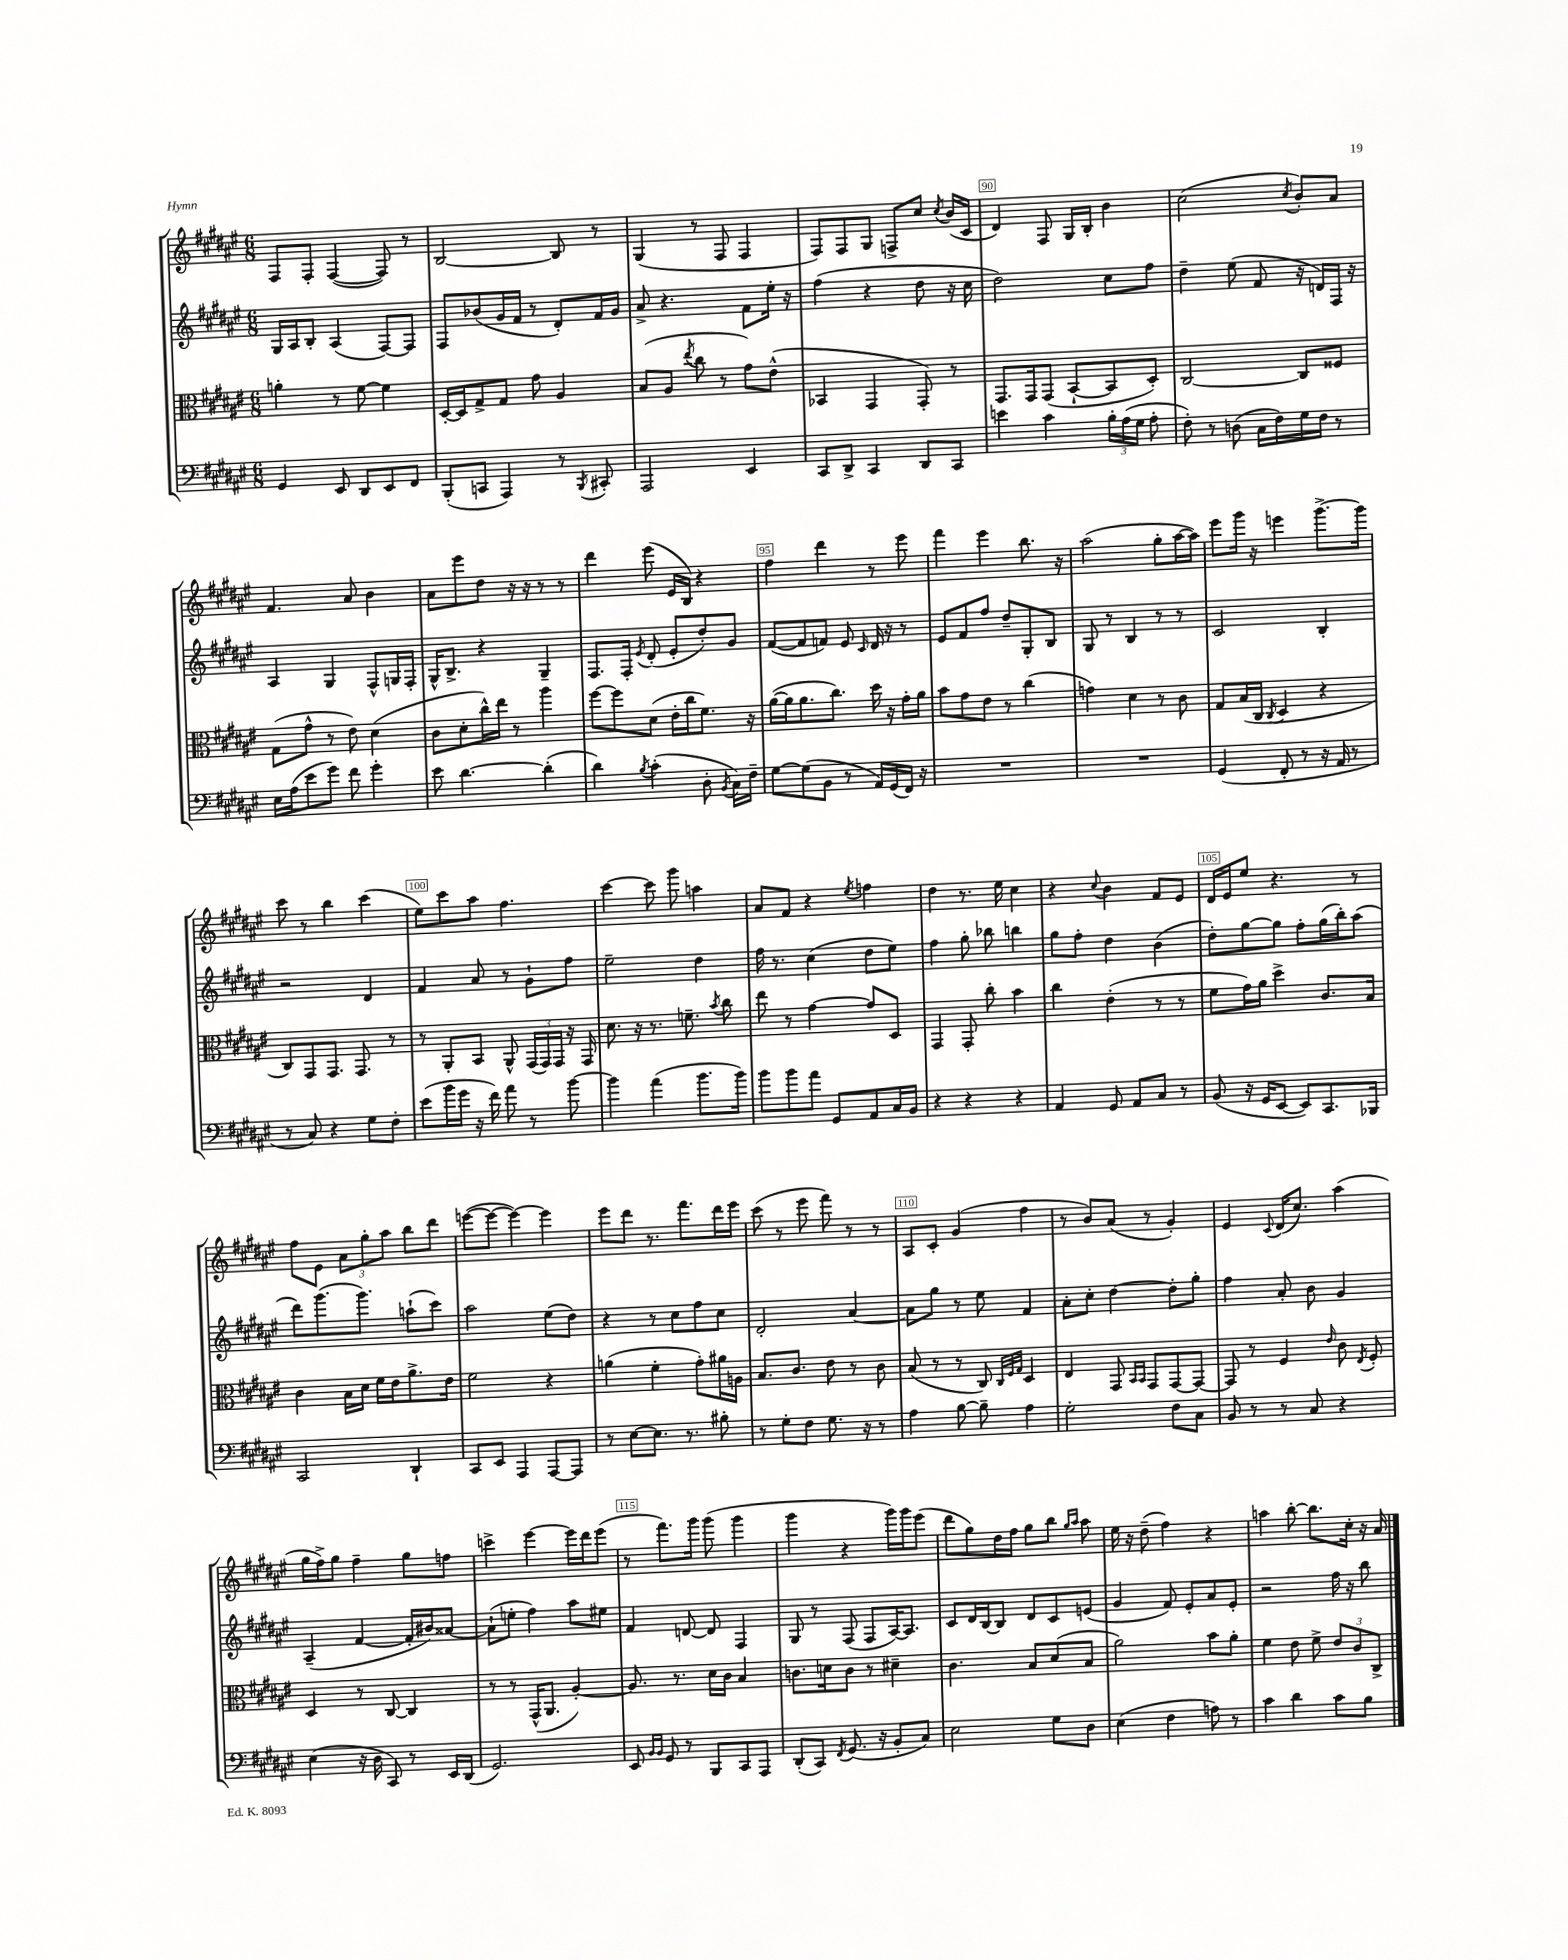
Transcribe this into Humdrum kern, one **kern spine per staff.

**kern	**kern	**kern	**kern
*staff4	*staff3	*staff2	*staff1
*clefF4	*clefC3	*clefG2	*clefG2
*k[f#c#g#d#a#e#]	*k[f#c#g#d#a#e#]	*k[f#c#g#d#a#e#]	*k[f#c#g#d#a#e#]
*M6/8	*M6/8	*M6/8	*M6/8
4GG#/	4a'\	16G#/LL	8F#/L
.	.	16A#/J	.
.	.	8B'/J	8F#'/J
8EE#/	8r	(4A#/	([4F#/
8DD#/L	[8f#\	.	.
8EE#/	4f#\]	[8F#/L)	8F#/])
8FF#/J	.	8F#/]J	8r
=	=	=	=
(8BBB'/L	[16D#'/LL	8F#/L	[2B/
.	16D#/]J	.	.
8CC/J	8G#^/	(8b-/	.
4AAA#/)	8G#/J	16g#/L	.
.	.	16f#/JJ	.
.	8g#\	8r	.
8r	4A#/	8d#'/L)	8B/]
8qBBB/	.	.	.
8CC#'/	.	16f#/L	8r
.	.	16g#/JJ	.
=	=	=	=
2AAA#/	(8B/L	8a#^/	(4G#/
.	8A#/J	4.r	.
.	8qee#/	.	.
.	8cc#\	.	8r
.	8r	.	8F#/
4EE#/	8g#\L)	8f#\L	4F#/
.	(8e#^^\J	16ee#'\Jk	.
.	.	16r	.
=	=	=	=
8CC#/L	4BB-/	(4ff#\	8F#/L)
8DD#^/J	.	.	8F#/
4CC#/	4GG#/	4r	8G#/J
.	.	.	8F^/L
8DD#/L	8GG#'/)	8dd#\	8cc#/J
.	.	.	8qcc#/
8CC#/J	8r	16r	(16b/LL
.	.	16cc#\	16c#/JJ
=	=	=	=
4e\	8.GG#/L	2dd#\)	4d#/)
.	16GG#/k	.	.
4c#\	(8GG#/J	.	8F#/
.	[8BB`/L	.	16G#/LL
.	.	.	16B'/JJ
24B'\LL	8BB/]	8cc#\L	4b\
(24A#\	.	.	.
24G#\JJ	.	.	.
8A#'\	8D#'/J)	8ff#\J	.
=	=	=	=
8F#'\)	[2C#/	4dd#~\	(2cc#\
8r	.	.	.
(8D\	.	(8ee#\	.
16C#\LL	.	8f#/	.
16F#\)	.	.	.
.	.	.	8qcc#/
16G#\	8C#/]L	16r	8b'/L)
16F#\JJ	.	16d/LL)	.
8r	8F##/J	16F#/JJ	8a#/J
.	.	16r	.
=	=	=	=
16E#\LL	(8G#\L	4A#/	4.f#/
(16A#\J	.	.	.
8e#\	8g#^^\J	.	.
8g#\J)	8r	4G#/	.
8f#\	8e#\)	.	8a#/
4g#'\	(4d#\	8F#^^/L	4b\
.	.	16G/L	.
.	.	16F#'/JJ	.
=	=	=	=
8e#\	8c#\L	16G#^^/LK	8a#\L
.	.	8.B^/J	.
[4.d#\	8d#'\	.	8eee#\
.	16cc#^^\L)	4r	8dd#\J
.	16ee#\JJ	.	.
.	8r	.	16r
.	.	.	16r
(4d#'\]	4aa#\	4G#~/	8r
.	.	.	8r
=	=	=	=
4d#\)	[8ff#\L	8.F#/L	4ddd#\
.	8ff#\]	.	.
.	.	16F#'/Jk	.
8qB/	.	8qe#/	.
(4c#'\	(8d#\J	(8d#'/	(8eee#\
.	16e#'\LL	8e#'/L	16e#/LL
.	16cc#\J	.	16B/JJ)
8D#'\	8.f#\J)	8dd#'/)	4r
8qBB/	.	.	.
16C#\LL)	.	8g#/J	.
16F#~\JJ	16r	.	.
=	=	=	=
[8G#\L	([16a#\LL	([8f#/L	4ff#\
.	16a#\]J	.	.
(8G#\]	8.a#\	8f#/]	.
8BB\J	.	8f/J)	4ddd#\
.	8.cc#\J)	.	.
8r	.	8e#/	.
.	.	16qqc#/	.
16AA#/LL)	16dd#\	16d#/	8r
(16GG#/	16r	16r	.
16FF#/JJ)	16g#'\LL	8r	8eee#\
16r	16a#\JJ	.	.
=	=	=	=
2.r	8b\L	8e#/L	4fff#\
.	8g#\	8f#/	.
.	8e#\J	8ff#/J	4eee#\
.	8r	8dd#~/L	.
.	(4cc#\	8G#'/	8.bb\
.	.	8B/J	.
.	.	.	16r
=	=	=	=
2.r	4g\)	8G#/	(2aa#\
.	.	8r	.
.	4d#\	4B/	.
.	8r	8r	8gg#'\L
.	8c#\	8r	[16aa#\L
.	.	.	16aa#\]JJ)
=	=	=	=
(4GG#/	8G#/L	2c#/	8eee#\L
.	(16B/L	.	16ggg#\Jk
.	16C#/JJ	.	16r
.	8qC#/	.	.
8FF#'/	4D#/	.	4eee\
8r	.	.	.
16r	4r	4B'/	[8.ggg#^\L
16AA#/	.	.	.
8r	.	.	.
.	.	.	16ggg#\]Jk
=	=	=	=
8r	8C#/L)	2r	8ccc#\
8C#/)	8GG#/	.	8r
4r	8.GG#/J	.	4bb\
.	8.GG#/	.	.
8G#\L	.	4d#/	(4ccc#\
8F#'\J	8r	.	.
=	=	=	=
(8e#\L	8r	4f#/	8ee#\L)
16b\L	8AA#'/L	.	8ccc#\
16g#\JJ	.	.	.
16r	8BB/J	8a#/	8aa#\J
16f#\)	.	.	.
8a#\	8AA#^^/	8r	4.ff#\
8r	(24GG#/LL	8g#`\L	.
.	24GG#/)	.	.
.	24GG#/JJ	.	.
[8b\	16r	8ff#\J	.
.	16GG#/	.	.
=	=	=	=
4b\]	8.d#\	2ee#~\	[4ccc#\
.	16r	.	.
(4a#\	8.r	.	8ccc#\]
.	.	.	8ggg#\
.	8.f~\	.	.
8.b\L	.	4dd#\	4aa\
.	8qb/	.	.
.	8cc#\	.	.
16b\Jk)	.	.	.
=	=	=	=
8b\L	8ee#\	16ff#\	8a#/L
.	.	8.r	.
8b\	8r	.	8f#/J
8a#\J	[4g#\	(4cc#\	4r
8GG#/L	.	.	.
.	.	.	8qee#/
8AA#/	8g#/]L	8dd#\L	4ff\
16C#/L	8D#/J	8ee#\J)	.
16BB/JJ	.	.	.
=	=	=	=
4r	4GG#/	4ff#\	4dd#\
4r	8GG#'/	8gg#'\	8.r
.	8cc#'\	8bb-\	.
.	.	.	16ee#\
4r	4b\	4bb\	4cc#\
=	=	=	=
4AA#/	4cc#\	8gg#\L	4r
.	.	8ff#'\J	.
.	.	.	8qqcc#/
8GG#/	(4e#'\	4dd#\	4b\
8AA#/L	.	.	.
8C#/J	8r	(4b\	8f#/L
8r	8r	.	8e#/J
=	=	=	=
(8BB/	8f#\L	8dd#'\L)	16d#/LL
.	.	.	16e#/J
16r	16g#\L)	[8gg#\	8ee#/J
16GG#/LK	16a#\JJ	.	.
[8EE#/J	4dd#^\	8gg#\]J	4.r
8EE#/]L)	.	8ff#'\L	.
8.CC#/	8.c#/L	(16gg#\L	.
.	.	16bb'\J)	.
.	.	(8aa#\J	8r
16BBB-/Jk	16B/Jk	.	.
=	=	=	=
2CC#/	4c#\	8ddd#\L)	8ff#\L
.	.	(8.ggg#\	8e#\J
.	16B\LL	.	12a#\L
.	16d#\JJ	8.ggg#\J)	.
.	.	.	12gg#'\
.	16f#\LL	.	.
.	.	.	12aa#\J
.	16e#\J	.	.
4DD#`/	8.a#^\	(8aa`\L	8bb\L
.	.	8ccc#\J)	8ddd#\J
.	16e#\Jk	.	.
=	=	=	=
8CC#/L	2f#\	2aa#\	([8eee\L
8EE#/J	.	.	8eee\_J
4AAA#/	.	.	4eee\_)
[8AAA#/L	4r	(8ee#\L	4eee\]
8AAA#/]J	.	8dd#\J)	.
=	=	=	=
8r	(4a\	4r	8eee#\L
[8E#\L	.	.	8ddd#\J
8.E#\]J	4f#'\	8r	8.r
.	.	8cc#\L	.
8.r	.	.	8.fff#\L
.	8g#'\L)	8ff#\	.
8B#'\	16a#\L	8cc#\J	16ddd#\L
.	16A\JJ	.	16eee#\JJ
=	=	=	=
8r	8.B/L	2d#'/	(8ccc#\
8G#'\L	.	.	8r
.	8.c#/J	.	.
8F#\J	.	.	8eee#\
8.G#\	8e#\	.	8fff#\)
.	8r	[4a#/	8r
16r	.	.	.
8r	8c#\	.	8r
=	=	=	=
4A#\	(8B/	8a#\]L	8A#/L
.	8r	8gg#\J	8c#'/J
[8B\	8r	8r	(4g#/
8B~\]	8C#/)	8ee#\	.
.	32qqC#/LLL	.	.
.	32qqF#/	.	.
.	32qqG#/JJJ	.	.
4A#\	4D#/	4f#/	4ff#\
=	=	=	=
2G#'\	4E#/	8a#'\L	8r
.	.	8cc#'\J	8b/L)
.	8GG#/	[4dd#\	(8a#/J
.	16qqBB/LL	.	.
.	16qqBB/JJ	.	.
.	8GG#/L	.	8r
8F#\L	[8GG#/	8dd#'\]L	4g#'/)
8C#\J	8GG#/_J	8gg#'\J	.
=	=	=	=
8BB/	8GG#/]	4ff#\	4e#/
8r	8r	.	.
.	.	.	8qqc#/
8r	4F#/	8a#'/	(16d#/LK
.	.	.	8.cc#/J)
8C#/	.	8b\	.
.	16qqe#/	.	.
4r	8c#\	4g#/	(4aa#\
.	8qE#/	.	.
.	8F#'/	.	.
=	=	=	=
(4E#\	4D#/	(4A#~/	16gg#\LL
.	.	.	16ff#^\J)
.	.	.	8gg#\J
16r	8r	[4f#/	4ff#~\
16D#\	.	.	.
8CC#/)	[8C#/	.	.
8r	4C#/]	16f#'/]LL	8gg#\L
.	.	16b#/J)	.
16EE#/LL	.	[8a##/J	8ff\J
(16DD#/JJ	.	.	.
=	=	=	=
2.GG#/)	8r	(8a##`\]L	4ccc^\
.	8r	8ee'\J	.
.	(16GG#^^/LK	4ff#\)	[4eee#\
.	8.AA#/J	.	.
.	[4A#'/)	8aa#\L	16eee#\]LL
.	.	.	16ddd#\J
.	.	8ee#\J	(8eee#\J
=	=	=	=
8EE#/	8.A#/]	4f#/	8r
16qqBB/LL	.	.	.
16qqBB/JJ	.	.	.
8GG#/	.	.	8.fff#\L)
.	8.r	.	.
8r	.	[8d/	.
.	.	.	16ggg#\Jk
8BBB/L	16d#\LL	8d/]	(8ggg#\
.	16c#\JJ	.	.
8CC#/	4B/	4F#/	4ggg#\
8AAA#/J	.	.	.
=	=	=	=
(8DD#'/L	8.c\L	8G#/	4ggg#\
8CC#/J)	.	8r	.
.	16d\k	.	.
8qFF#/	.	.	.
(8.GG#/	8c\J	(8F#/	4r
.	8r	8F#/L	.
16r	.	.	.
8BB'/L	4d#~\	[16A#/K)	16ggg#\LL)
.	.	8.A#/]J	16ggg#\J
8C#/J)	.	.	(8eee#\J
=	=	=	=
2E#\	4.c#\	8c#/L	8ddd#\L
.	.	16d#/L	8gg#\)
.	.	[16B/J	.
.	.	8B/]J	16dd#\L
.	.	.	16ff#\JJ
.	8B/L	8d#/L	8gg#\L
8G#\L	(8d#/	8c#/	8bb\J
.	.	.	16qqgg#/LL
.	.	.	16qqaa#/JJ
8D#\J	8B/J	(8e/J	8aa#\
=	=	=	=
(4E#\	2a#\)	4g#/	16ee#\
.	.	.	16r
.	.	.	(8dd#~\
4F#\	.	8f#/)	4ff#\)
.	.	8e#'/L	.
8A\)	8b\L	8a#/	4r
8r	8a#'\J	8e#'/J	.
=	=	=	=
4c#\	4f#\	2r	4aa\
4d#\	8e#\	.	[8bb'\
.	8f#^\	.	8.bb\]L
8c#\L	12e#/L	16ff#\	.
.	.	16r	16cc#'\Jk
.	12c#/	.	.
8B\J	.	8bb\	16r
.	12C#^/J	.	.
.	.	.	16a#/
==	==	==	==
*-	*-	*-	*-
